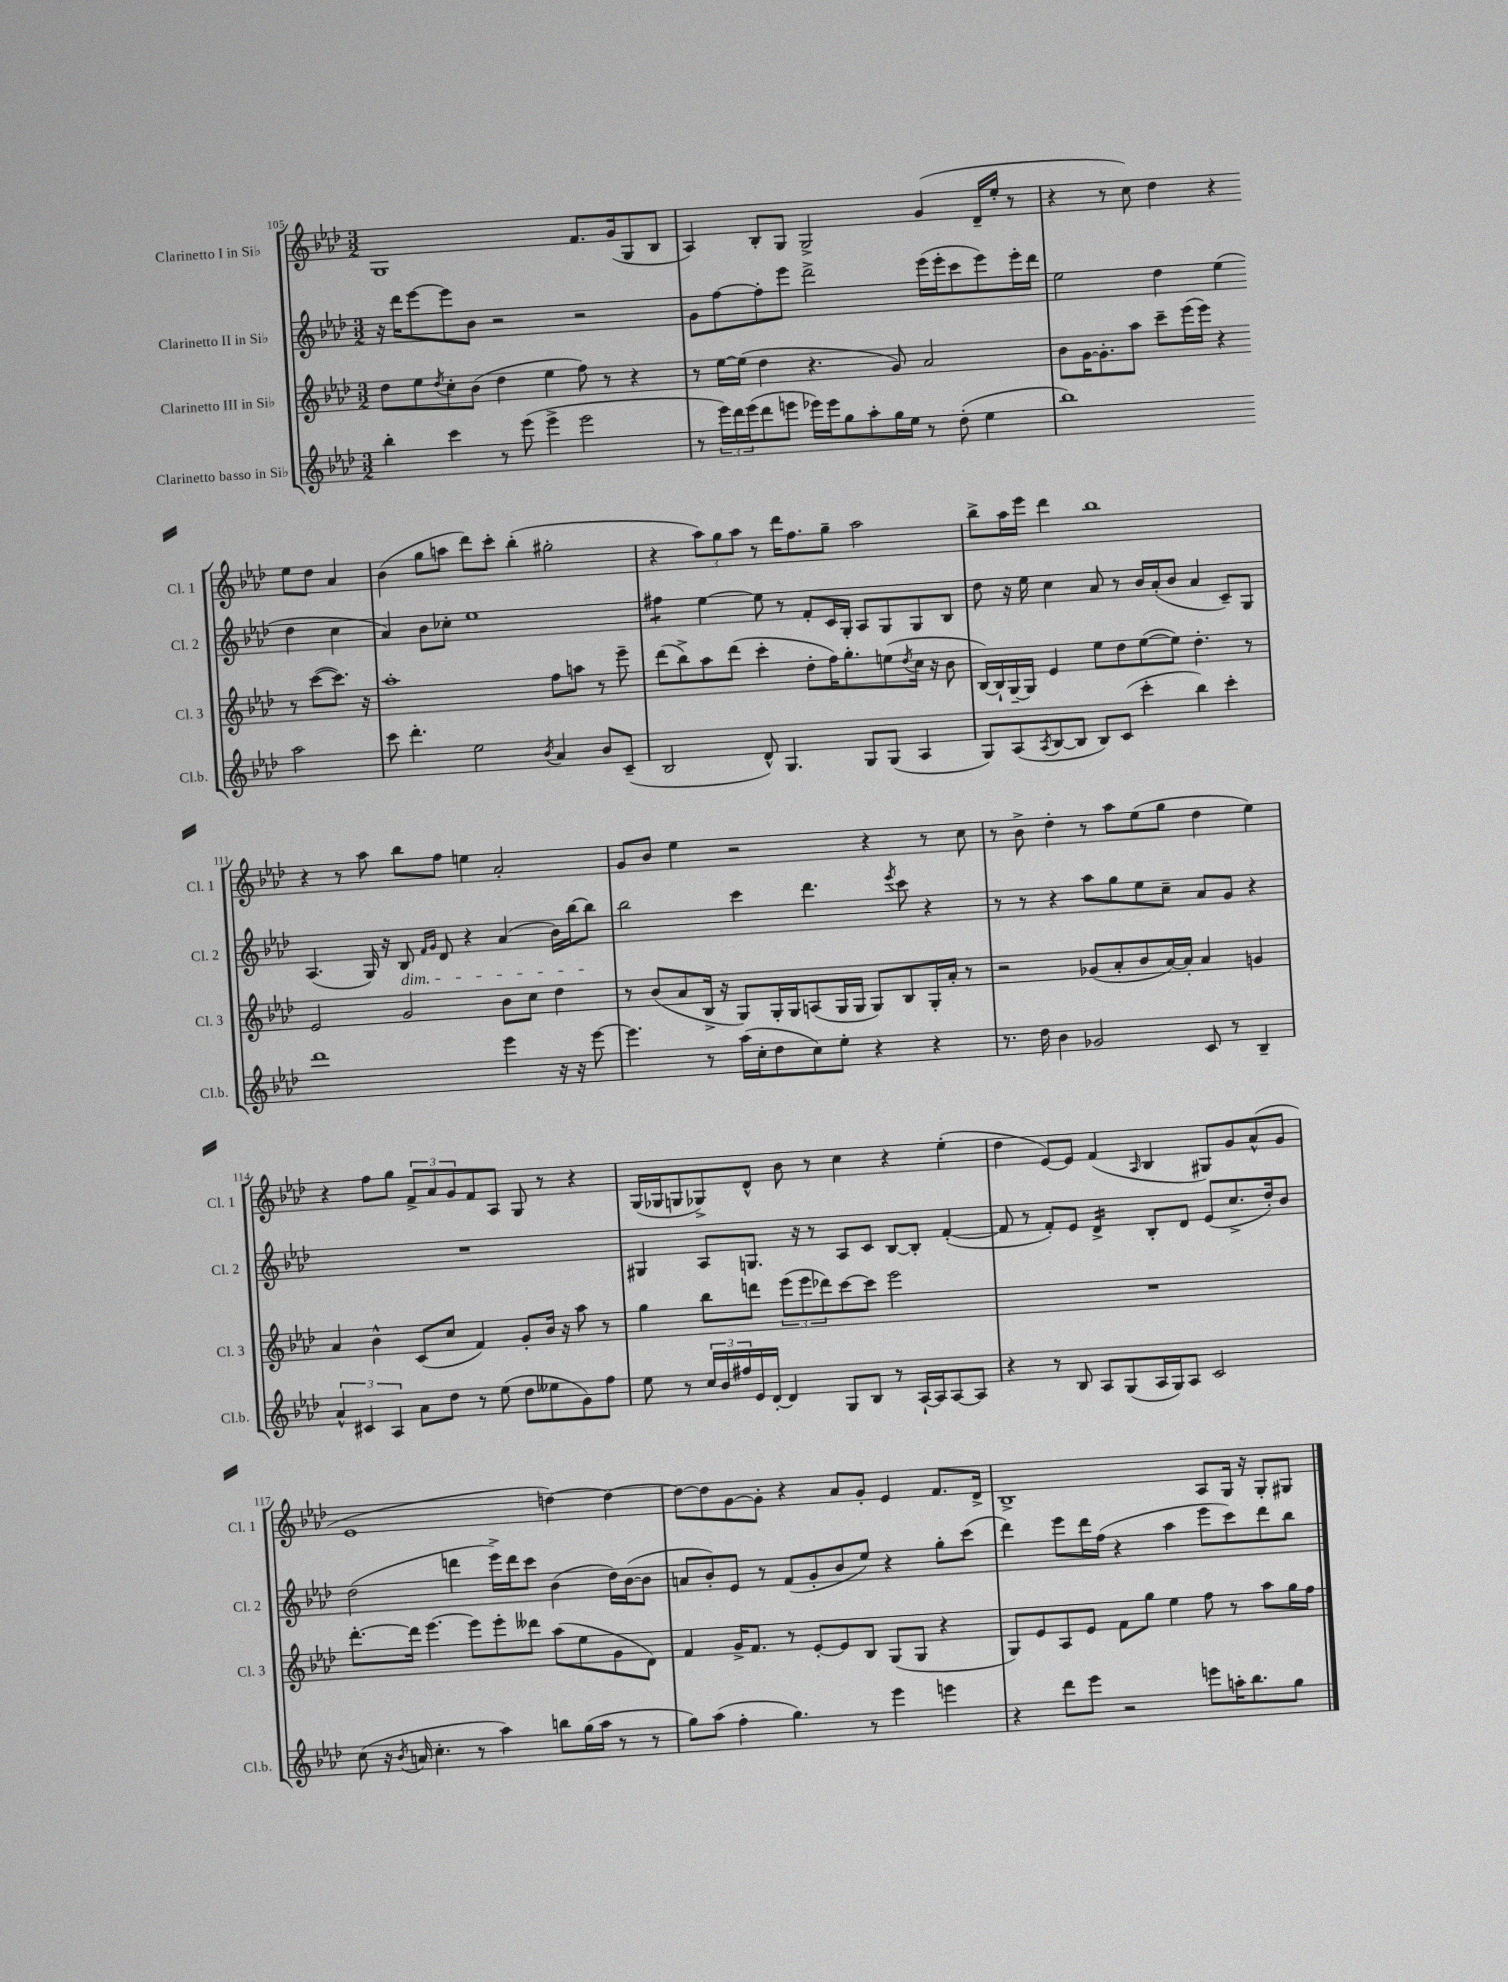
<<
\new StaffGroup <<
\new Staff = "s0" \with { instrumentName = "Clarinetto I in Sib" shortInstrumentName = "Cl. 1" } {
    \clef treble \key aes \major \numericTimeSignature \time 3/2
    g1 f'8. g'16( g8 bes8 |
    aes4) bes8-. g8 g2-> g'4( des'16-- ees''16-. r8 |
    r4 r8 c''8) des''4 r4 ees''8 des''8 aes'4 |
    bes'4( g''8 a''8 des'''8) c'''8-. bes''4-.( gis''2-. |
    r4 \tuplet 3/2 { aes''8) g''8 aes''8 } r8 des'''16 f''8. g''8-- aes''2 |
    bes''8-> aes''16 ees'''16 des'''4 bes''1 |
    r4 r8 aes''8 bes''8 f''8 e''4 aes'2-. |
    g'8 bes'8 ees''4 r2 r4 r8 c''8 |
    r8 bes'8-> des''4-. r8 aes''8 ees''8( g''8 des''4 ees''4) |
    r4 f''8 g''8 \tuplet 3/2 { f'8-> aes'8 g'8 } f'8 aes8 g8 r8 r4 |
    g16( ges16 g8 ges8->) des'8-^ bes'8 r8 c''4 r4 ees''4-.( |
    des''4 ees'8~) ees'8 f'4( \grace { aes16 } bes4 gis8) g'8 aes'8-^( g'8 |
    ees'1 d''4~) d''4~ |
    d''8~ d''8 g'8~ g'8-. r4 aes'8 g'8-. ees'4 f'8. des'16-> |
    bes1-> aes8 g16 r16 g8-. gis8 \bar "|." |
}
\new Staff = "s1" \with { instrumentName = "Clarinetto II in Sib" shortInstrumentName = "Cl. 2" } {
    \clef treble \key aes \major \numericTimeSignature \time 3/2
    r16 des'''16 ees'''8~ ees'''8 bes'8 r2 r2 |
    g'8 f''8~ f''8-. ees'''8 des'''2-> ees'''16( ees'''16-. c'''8 ees'''8) ees'''16-. des'''16 |
    ees''2 des''4 ees''4( des''4 c''4 |
    aes'4) bes'8 ces''8-. ees''1 |
    fis''4:8 ees''4~ ees''8 r8 f'8-. c'16 g16-. aes8 g8 g8 bes8 |
    des''8 r16 ees''16 c''4 aes'8 r8 bes'16 aes'16-.( bes'8 aes'4 c'8--) g8 |
    aes4.( g16) r16 bes8\dim \grace { f'16 g'16 } des'8 r4 aes'4( bes'16) bes''16~ bes''8\! |
    bes''2 c'''4 des'''4. \acciaccatura { ees'''8 } c'''8 r4 |
    r8 r8 r4 aes''8 g''8 ees''8 c''8-- aes'8 g'8 r4 |
    R1. |
    gis4 aes8 g8. r16 r8 aes8 c'8 bes8~ bes8-. f'4~-.( |
    f'8 r8 f'8-.) ees'8 des'4:16-> bes8-. des'8 ees'8( c''8.-> des''16-.) bes'8 |
    des''2( d'''4 ees'''16->) d'''16 c'''8 bes'4( des''16) bes'16~( bes'8 |
    a'8 bes'8-.) ees'8 r8 f'8( g'8-. bes'8 ees''8) r4 g''8-. c'''8( |
    des'''4) ees'''8 des'''16 f''16( r4 aes''4 ees'''8 c'''8) des'''8 bes''8 \bar "|." |
}
\new Staff = "s2" \with { instrumentName = "Clarinetto III in Sib" shortInstrumentName = "Cl. 3" } {
    \clef treble \key aes \major \numericTimeSignature \time 3/2
    des''8 ees''8 \acciaccatura { des''8 } c''8-. bes'8( des''4 ees''4 f''8) r8 r4 |
    r8 ees''16~ ees''16( des''4 r4. g'8) aes'2 |
    bes'8 g'16~ g'8.-. aes''8 c'''8-- ees'''16( ees'''16) r4 r8 c'''8~( c'''8.) r16 |
    aes''1-. f''8 a''8 r8 ees'''8-- |
    des'''8( bes''8->) aes''8 des'''8( c'''4-. des''8-. f''16) g''8.-. e''8( \acciaccatura { des''8 } c''16 r16 bes'8 |
    bes16~) bes16-! g16~-- g16 ees'4 ees''8 des''8 ees''8~( ees''8) des''4.-. r8 |
    ees'2 g'2 bes'8 c''8 des''4 |
    r8 bes'8( aes'8 bes16-> r16 g8) g16-. g16 a8( g16 g16 g8) bes8 g16-. aes'16-. r8 |
    r2 ges'8( aes'8-. bes'8 aes'16~) aes'16-. aes'4 g'4 |
    aes'4 bes'4-^ c'8( c''8 f'4) g'8-. bes'16 r16 aes''8 r8 |
    g''4 bes''8 d'''8 \tuplet 3/2 { ees'''8( ees'''8 des'''8) } c'''8~ c'''8 ees'''2 |
    R1. |
    des'''8.~-. des'''16 ees'''4.~ ees'''8 ees'''8-. deses'''8 aes''8( ees''8 g'8 des'8) |
    f'4 g'16-> f'8. r8 ees'8~-. ees'8 bes8 g8( g8 r4 |
    g8) ees'8 aes8 ees'8 f'8 g''8 ees''4 f''8 r8 aes''8 g''16 f''16 \bar "|." |
}
\new Staff = "s3" \with { instrumentName = "Clarinetto basso in Sib" shortInstrumentName = "Cl.b." } {
    \clef treble \key aes \major \numericTimeSignature \time 3/2
    bes''4-. c'''4 r8 ees'''8( ees'''4-> ees'''2 |
    r8 \tuplet 3/2 { ees'''16) des'''16 ees'''16( } des'''8 e'''8 ees'''16) ees'''16 g''8 aes''8-. g''16 ees''16 r8 des''8-.( ees''4 |
    bes''1) aes''2 |
    c'''8 des'''4.-. ees''2 \acciaccatura { bes'8 } aes'4 bes'8 c'8--( |
    bes2 des'8-^) g4. g8 g8( aes4 |
    g8) aes8( \acciaccatura { aes8 } bes8~ bes8 bes8) c'8( c'''4-. bes''4) c'''4-. |
    des'''1 ees'''4 r16 r16 ees'''8~ |
    ees'''4. r8 aes''16( c''16-. des''8 c''8) ees''8-. r4 r4 |
    r8. des''16 bes'4 ges'2 c'8 r8 bes4-- |
    \tuplet 3/2 { aes'4-^ cis'4 aes4 } aes'8 des''8 r8 ees''8( des''8 eeses''8 g'8) f''8 |
    ees''8 r8 \tuplet 3/2 { c''16 bes'16 fis''16 } ees'16 des'16~-. des'4 g8 bes8 r8 aes16~-! aes16 aes8~ aes8 |
    r4 r8 bes8 aes8 g8( aes16 g16) aes8 c'2 |
    c''8( r16 \acciaccatura { bes'8 } a'16 c''4.-. r8 aes''4) b''8 g''16( aes''16 r8 r8 |
    g''8) aes''8( f''4-. g''4.) r8 ees'''4 e'''4 |
    r4 des'''8 ees'''8 r2 e'''8 a''16-. bes''8. g''8 \bar "|." |
}
>>
>>
\layout { \context { \Score currentBarNumber = #105 } }
